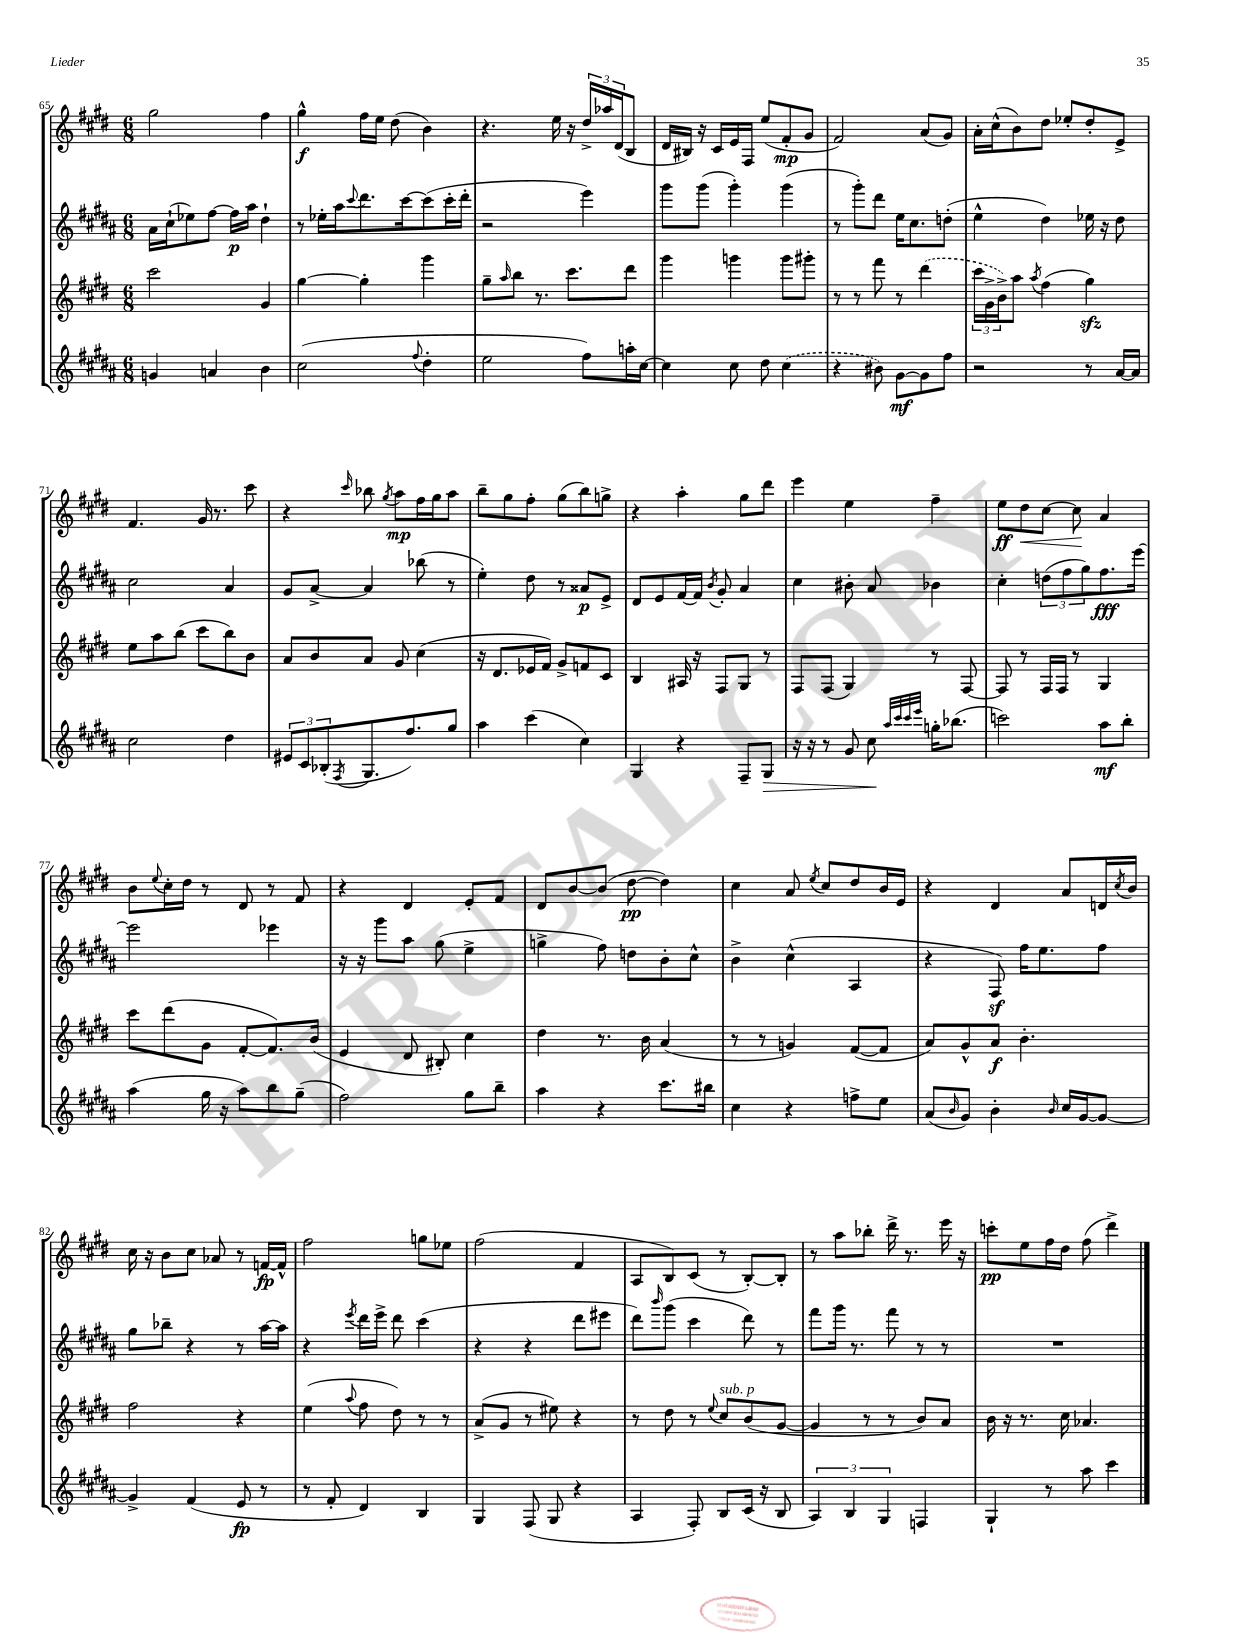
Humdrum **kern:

**kern	**kern	**kern	**kern
*staff4	*staff3	*staff2	*staff1
*clefG2	*clefG2	*clefG2	*clefG2
*k[f#c#g#d#a#]	*k[f#c#g#d#]	*k[f#c#g#d#a#]	*k[f#c#g#d#]
*M6/8	*M6/8	*M6/8	*M6/8
4g/	2ccc#\	16a#\LL	2gg#\
.	.	(16cc#`\J	.
.	.	8ee-\)	.
4a/	.	[8ff#\J	.
.	.	16ff#\]LL	.
.	.	16aa#\JJ	.
4b\	4g#/	4dd#`\	4ff#\
=	=	=	=
(2cc#\	[4gg#\	8r	4gg#^^\
.	.	16ee-'\LL	.
.	.	16aa#\J	.
.	.	8qqccc#/	.
.	4gg#'\]	8.ddd#\	16ff#\LL
.	.	.	16ee\JJ
.	.	.	(8dd#\
.	.	[16ccc#\k	.
8qqff#/	.	.	.
4dd#'\	4ggg#\	(8ccc#\]	4b\)
.	.	16ccc#'\L	.
.	.	16ddd#'\JJ	.
=	=	=	=
2ee\	8gg#~\L	2r	4.r
.	16qqaa/	.	.
.	8bb\J	.	.
.	8.r	.	.
.	.	.	16ee\
.	8.ccc#\L	.	16r
8ff#\L)	.	4eee\)	24dd#^/LL
.	.	.	24aa-/
.	.	.	(24d#/J
16aa'\L	8ddd#\J	.	8B/J
[16cc#\JJ	.	.	.
=	=	=	=
4cc#\]	4ggg#\	8ggg#\L	16d#/LL
.	.	.	16B#/JJ)
.	.	(8ggg#\J	16r
.	.	.	16c#/LL
8cc#\	4ggg\	4ggg#'\)	16e/
.	.	.	16F#/JJ
8dd#\	.	.	(8ee/L
(4cc#\	8ggg\L	(4ggg#\	8f#'/
.	8ggg#'\J	.	8g#/J
=	=	=	=
4r	8r	8r	2f#/)
.	8r	8ggg#'\L)	.
8b#\)	8fff#\	8ddd#\J	.
[8g#\L	8r	16ee\LK	.
.	.	8.cc#\	.
8g#\]	(4ddd#\	.	(8a/L
8ff#\J	.	(8dd'\J	8g#/J)
=	=	=	=
2r	24ccc#\LL	4ee^^\	16a'\LL
.	24g#^\	.	.
.	.	.	(16cc#^^\J
.	24b^\J)	.	.
.	8aa\J	.	8b\)
.	8qaa/	.	.
.	(4ff#\	4dd#\)	8dd#\J
.	.	.	8ee-'/L
8r	4gg#\)	16ee-\	8dd#'/
.	.	16r	.
[16a#/LL	.	8dd#\	8e^/J
16a#/]JJ	.	.	.
=	=	=	=
2cc#\	8ee\L	2cc#\	4.f#/
.	8aa\	.	.
.	(8bb\J	.	.
.	8ccc#\L	.	16g#/
.	.	.	8.r
4dd#\	8bb\)	4a#/	.
.	8b\J	.	8ccc#\
=	=	=	=
12e#/L	8a/L	8g#/L	4r
12c#/	.	.	.
.	8b/	[8a#^/J	.
(12B-'/	.	.	.
8qF#/	.	.	16qqccc#/
8.G#/	8a/J	4a#/]	8bb-\
.	.	.	8qgg#/
.	8g#/	.	8aa\L
8.ff#/)	.	.	.
.	(4cc#\	(8bb-\	16ff#\L
.	.	.	16gg#\J
8gg#/J	.	8r	8aa\J
=	=	=	=
4aa#\	16r	4ee'\)	8bb~\L
.	8.d#/L	.	.
.	.	.	8gg#\
(4ccc#\	16e-/L	8dd#\	8ff#'\J
.	16f#/JJ)	.	.
.	8g#^/L	8r	(8gg#\L
4cc#\)	8f/	8a##/L	8bb\)
.	8c#/J	8e^/J	8gg^\J
=	=	=	=
4G#/	4B/	8d#/L	4r
.	.	8e/	.
4r	16A#/	[16f#/L	4aa'\
.	16r	16f#/]JJ	.
.	.	8qb/	.
.	8F#/L	8g#'/	.
8F#~/L	8G#/J	4a#/	8gg#\L
8G#/J	8r	.	8ddd#\J
=	=	=	=
16r	8F#/L	4cc#\	4eee\
16r	.	.	.
8r	(8F#/J	.	.
8g#/	4G#/)	8b#'\	4ee\
8cc#\	.	8a#/	.
32qqaa#/LLL	.	.	.
32qqccc#/	.	.	.
32qqccc#/	.	.	.
32qqeee/JJJ	.	.	.
16gg'\LK	8r	4b-\	4ff#~\
(8.bb-\J	.	.	.
.	[8F#/	.	.
=	=	=	=
2ccc\)	8F#/]	4cc#'\	8ee\L
.	8r	.	8dd#\
.	16F#/LL	(12dd\L	[8cc#\J
.	16F#/JJ	.	.
.	.	12ff#\	.
.	8r	.	8cc#\]
.	.	12gg#\)	.
8aa#\L	4G#/	8.ff#\	4a/
8bb'\J	.	.	.
.	.	[16eee\Jk	.
=	=	=	=
(4aa#\	8ccc#\L	2eee\]	8b\L
.	.	.	8qqee/
.	(8ddd#\	.	16cc#'\L
.	.	.	16dd#\JJ
16gg#\	8g#\J	.	8r
16r	.	.	.
8aa#\L)	[8f#'/L	.	8d#/
8bb\	8.f#/])	4eee-\	8r
(8gg#~\J	.	.	8f#/
.	(16b/Jk	.	.
=	=	=	=
2ff#\)	4e/	16r	4r
.	.	16r	.
.	.	8ggg#\L	.
.	8d#/	8aa#\J	4d#/
.	8B#'/)	(8gg#\	.
8gg#\L	4cc#\	4ee^\	8e'/L
8bb~\J	.	.	8f#/J
=	=	=	=
4aa#\	4dd#\	4gg^\	8d#/L
.	.	.	[8b/
4r	8.r	8ff#\)	(8b/]J
.	.	8dd\L	[8dd#\
.	16b\	.	.
8.ccc#\L	(4a/	8b'\	4dd#\])
.	.	8cc#^^\J	.
16bb#\Jk	.	.	.
=	=	=	=
4cc#\	8r	4b^\	4cc#\
.	8r	.	.
4r	4g/)	(4cc#^^\	8a/
.	.	.	8qee/
.	.	.	8cc#/L
8ff^\L	([8f#/L	4A#/	8dd#/
8ee\J	8f#/]J	.	16b/L
.	.	.	16e/JJ
=	=	=	=
(8a#/L	8a/L)	4r	4r
16qqb/	.	.	.
8g#/J)	8g#^^/	.	.
4b'\	8a/J	8F#/)	4d#/
.	4.b'\	16ff#\LK	.
.	.	8.ee\	.
16qqb/	.	.	.
16cc#/LL	.	.	8a/L
[16g#/J	.	.	.
8g#/_J	.	8ff#\J	16d/L
.	.	.	8qcc#/
.	.	.	16b/JJ
=	=	=	=
4g#^/]	2ff#\	8gg#\L	16cc#\
.	.	.	16r
.	.	8bb-~\J	8b\L
(4f#/	.	4r	8cc#\J
.	.	.	8a-/
8e/	4r	8r	8r
8r	.	[16aa#\LL	[16f/LL
.	.	16aa#\]JJ	16f^^/]JJ
=	=	=	=
8r	(4ee\	4r	2ff#\
8f#'/	.	.	.
.	8qqaa/	8qeee/	.
4d#/)	8ff#\	16ddd#\LL	.
.	.	16eee^\JJ	.
.	8dd#\)	8ddd#\	.
4B/	8r	(4ccc#\	8gg\L
.	8r	.	8ee-\J
=	=	=	=
4G#/	(8a^/L	4r	(2ff#\
.	8g#/J	.	.
(8F#/	8r	4r	.
8G#/	8ee#\)	.	.
4r	4r	8ddd#\L	4f#/
.	.	8eee#\J	.
=	=	=	=
4A#/	8r	8ddd#\L)	8A/L
.	.	16qqbbb/	.
.	8dd#\	(8ggg#\J	8B/)
8F#'/)	8r	4ccc#\	(8c#/J
.	8qqee/	.	.
8B/L	8cc#/L	.	8r
(16c#/Jk	(8b/	8ddd#\)	[8B'/L)
16r	.	.	.
8B/	[8g#/J	8r	8B'/]J
=	=	=	=
6A#/)	4g#/]	8fff#\L	8r
.	.	16ggg#\Jk	8aa\L
6B/	.	.	.
.	.	8.r	.
.	8r	.	8bb-'\J
6G#/	.	.	.
.	8r	8fff#\	16ddd#^\
.	.	.	8.r
4F/	8b/L)	8r	.
.	8a/J	8r	16eee\
.	.	.	16r
=	=	=	=
4G#`/	16b\	2.r	8ccc'\L
.	16r	.	.
.	8.r	.	8ee\
8r	.	.	16ff#\L
.	16cc#\	.	16dd#\JJ
8aa#\	4.a-/	.	(8ff#\
4ccc#\	.	.	4ddd#^\)
==	==	==	==
*-	*-	*-	*-
